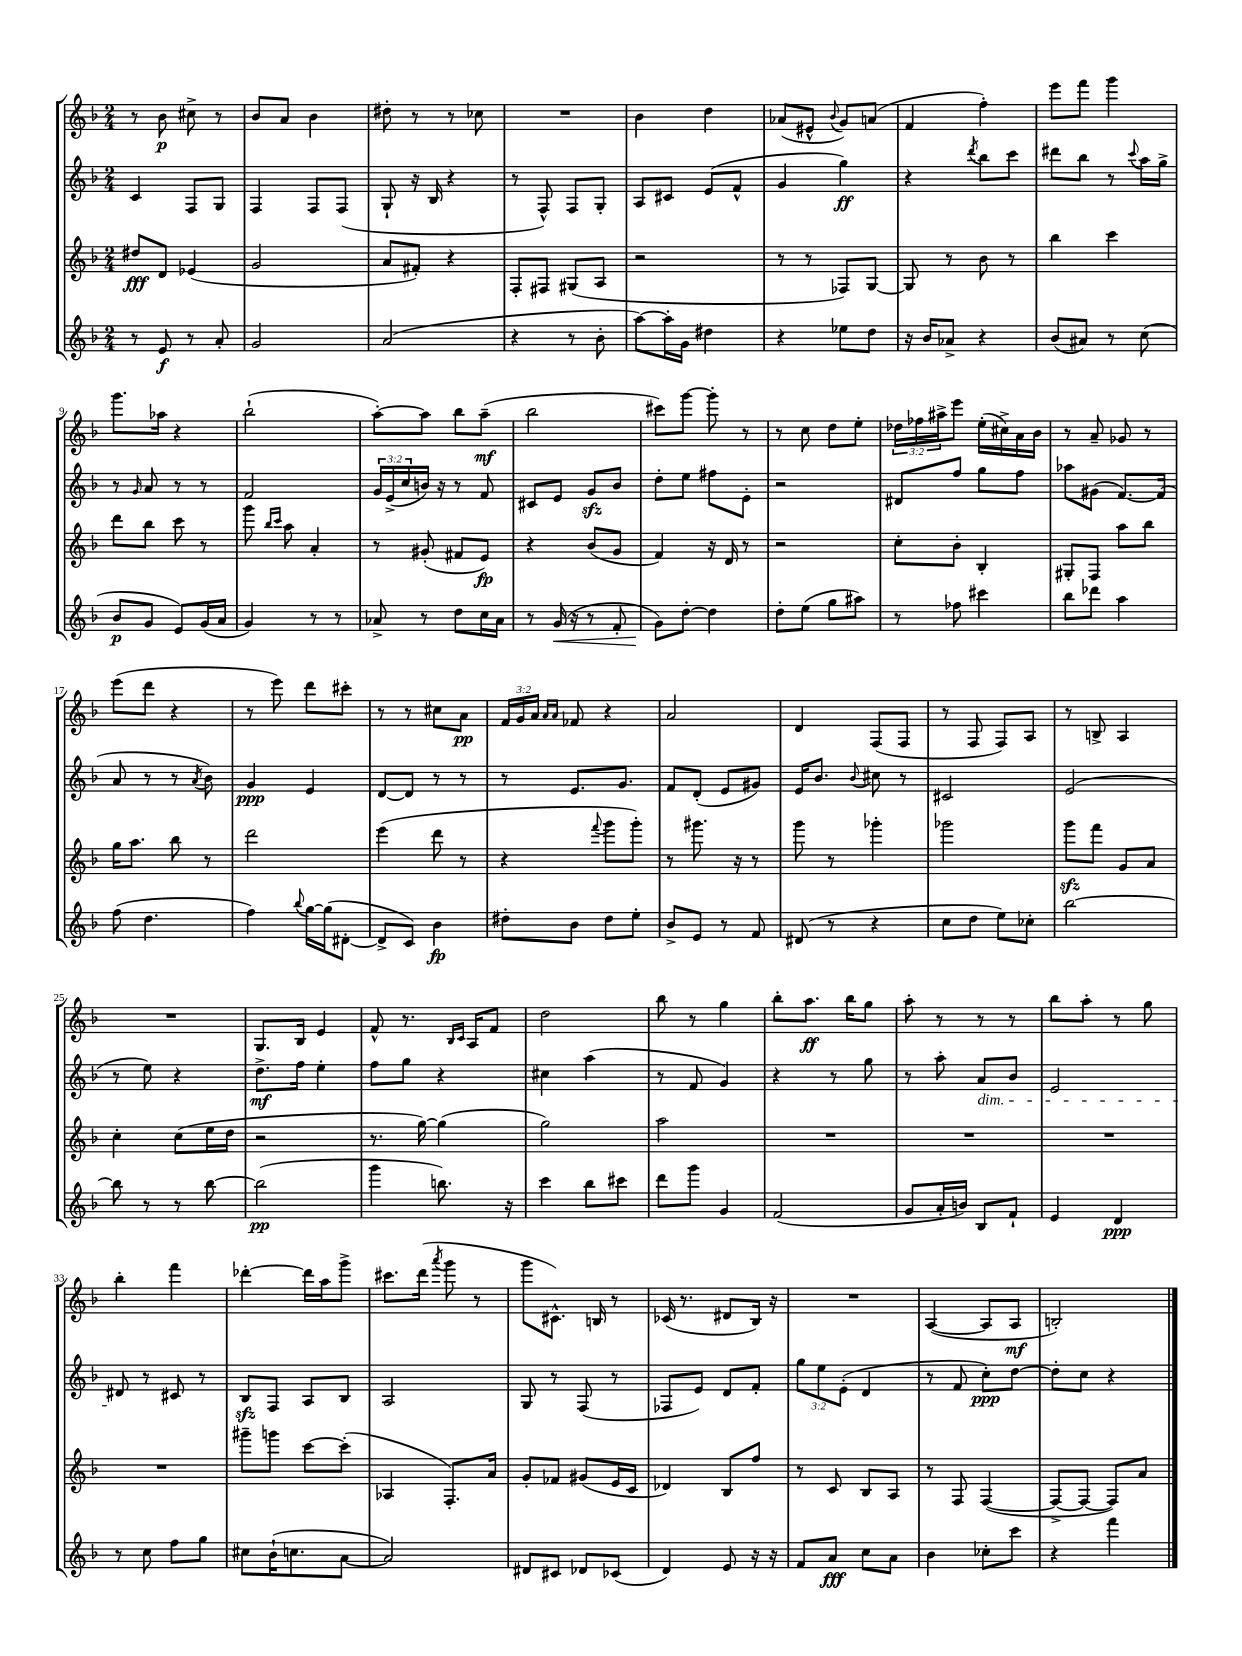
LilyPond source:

<<
\new StaffGroup <<
\new Staff = "s0" {
    \clef treble \key f \major \numericTimeSignature \time 2/4 \override Staff.TupletNumber.text = #tuplet-number::calc-fraction-text
    r8 bes'8\p cis''8-> r8 |
    bes'8 a'8 bes'4 |
    dis''8-. r8 r8 ces''8 |
    R2 |
    bes'4 d''4 |
    aes'8( eis'8-^ \appoggiatura { bes'8 } g'8) a'8( |
    f'4 f''4-.) |
    e'''8 f'''8 g'''4 |
    g'''8. aes''16 r4 |
    bes''2-!( |
    a''8~-.) a''8 bes''8 a''8--\mf( |
    bes''2 |
    cis'''8) g'''8~ g'''8-. r8 |
    r8 c''8 d''8 e''8-. |
    \tuplet 3/2 { des''16 fes''16 ais''16-> } e'''8 e''16-.( cis''16->) a'16 bes'16 |
    r8 a'8-- ges'8 r8 |
    e'''8( d'''8 r4 |
    r8 e'''8) d'''8 cis'''8-. |
    r8 r8 cis''8 a'8\pp |
    \tuplet 3/2 { f'16 g'16 a'16 } \grace { a'16 a'16 } fes'8 r4 |
    a'2 |
    d'4 f8( f8 |
    r8 f8 f8) a8 |
    r8 b8-> a4 |
    R2 |
    g8. bes16 e'4 |
    f'8-^ r8. \grace { bes16 c'16 } a16 f'8 |
    d''2 |
    bes''8 r8 g''4 |
    bes''8-. a''8.\ff bes''16 g''8 |
    a''8-. r8 r8 r8 |
    bes''8 a''8-. r8 g''8 |
    bes''4-. f'''4 |
    des'''4~-. des'''16 a''16 g'''8-> |
    cis'''8. d'''16( \acciaccatura { a'''8 } g'''8 r8 |
    g'''8 cis'8.-^) b16 r8 |
    ces'16( r8. dis'8 bes16) r16 |
    R2 |
    a4~( a8 a8\mf |
    b2-.) \bar "|." |
}
\new Staff = "s1" {
    \clef treble \key f \major \numericTimeSignature \time 2/4 \override Staff.TupletNumber.text = #tuplet-number::calc-fraction-text
    c'4 f8 g8 |
    f4 f8 f8( |
    g8-! r16 bes16 r4 |
    r8 f8-^) f8 g8-. |
    a8 cis'8 e'8( f'8-^ |
    g'4 g''4\ff) |
    r4 \acciaccatura { d'''8 } bes''8 c'''8 |
    dis'''8 bes''8 r8 \appoggiatura { c'''8 } a''16 g''16-> |
    r8 \grace { g'16 } a'8 r8 r8 |
    f'2 |
    \tuplet 3/2 { g'16 e'16->( c''16 } b'16) r16 r8 f'8 |
    cis'8 e'8 g'8\sfz bes'8 |
    d''8-. e''8 fis''8 e'8-. |
    r2 |
    dis'8 f''8 g''8 f''8 |
    aes''8 gis'8( f'8.~) f'16( |
    a'8 r8 r8 \acciaccatura { a'8 } bes'8) |
    g'4\ppp e'4 |
    d'8~ d'8 r8 r8 |
    r8 e'8. g'8. |
    f'8 d'8-.( e'8 gis'8) |
    e'16 bes'8. \appoggiatura { bes'8 } cis''8 r8 |
    cis'2 |
    e'2( |
    r8 e''8) r4 |
    d''8.->\mf f''16 e''4-. |
    f''8 g''8 r4 |
    cis''4 a''4( |
    r8 f'8 g'4) |
    r4 r8 g''8 |
    r8 a''8-. a'8\dim bes'8 |
    e'2 |
    dis'8\! r8 cis'8 r8 |
    bes8\sfz f8 a8 bes8 |
    a2 |
    g8 r8 f8( r8 |
    fes8 e'8) d'8 f'8-. |
    \tuplet 3/2 { g''8 e''8 e'8-.( } d'4 |
    r8 f'8 c''8-.\ppp) d''8~ |
    d''8-. c''8 r4 \bar "|." |
}
\new Staff = "s2" {
    \clef treble \key f \major \numericTimeSignature \time 2/4
    dis''8\fff d'8 ees'4( |
    g'2 |
    a'8 fis'8-.) r4 |
    f8-. fis8 gis8( a8 |
    r2 |
    r8 r8 fes8) g8~ |
    g8 r8 bes'8 r8 |
    bes''4 c'''4 |
    d'''8 bes''8 c'''8 r8 |
    g'''8 \grace { bes''16 c'''16 } a''8 a'4-. |
    r8 gis'8-.( fis'8 e'8\fp) |
    r4 bes'8( g'8 |
    f'4) r16 d'16 r8 |
    r2 |
    c''8-. bes'8-. bes4-. |
    gis8-. f8 a''8 bes''8 |
    g''16 a''8. bes''8 r8 |
    d'''2 |
    e'''4( d'''8 r8 |
    r4 \appoggiatura { f'''8 } g'''8 g'''8-.) |
    r8 gis'''8. r16 r8 |
    g'''8 r8 ges'''4-. |
    ges'''2 |
    g'''8\sfz f'''8 g'8 a'8 |
    c''4-. c''8( e''16 d''16 |
    r2 |
    r8. g''16~) g''4( |
    g''2) |
    a''2 |
    R2 |
    R2 |
    R2 |
    R2 |
    gis'''8-- g'''8 c'''8~ c'''8-.( |
    aes4 f8.-.) a'16 |
    g'8-. fes'8 gis'8( e'16 c'16 |
    des'4) bes8 f''8 |
    r8 c'8 bes8 a8 |
    r8 f8 f4~( |
    f8~-> f8~ f8) a'8 \bar "|." |
}
\new Staff = "s3" {
    \clef treble \key f \major \numericTimeSignature \time 2/4
    r8 e'8\f r8 a'8-. |
    g'2 |
    a'2( |
    r4 r8 bes'8-. |
    a''8~) a''16-. g'16 dis''4 |
    r4 ees''8 d''8 |
    r16 bes'16 aes'8-> r4 |
    bes'8( ais'8) r8 c''8( |
    bes'8\p g'8 e'8) g'16( a'16 |
    g'4) r8 r8 |
    aes'8-> r8 d''8 c''16 aes'16 |
    r8 g'16\<( r16 r8 f'8-. |
    g'8\!) d''8~-. d''4 |
    d''8-. e''8( g''8 ais''8) |
    r8 fes''8 cis'''4 |
    bes''8 des'''8 a''4 |
    f''8( d''4. |
    f''4) \appoggiatura { bes''8 } g''16~ g''16( dis'8~-. |
    dis'8-> c'8) bes'4\fp |
    dis''8-. bes'8 dis''8 e''8-. |
    bes'8-> e'8 r8 f'8 |
    dis'8( r8 r4 |
    c''8 d''8 e''8) ces''8-. |
    bes''2~ |
    bes''8 r8 r8 bes''8~ |
    bes''2\pp( |
    g'''4 b''8.) r16 |
    c'''4 bes''8 cis'''8 |
    d'''8 g'''8 g'4 |
    f'2( |
    g'8 a'16-. b'16) bes8 f'8-! |
    e'4 d'4\ppp |
    r8 c''8 f''8 g''8 |
    cis''8 bes'16-!( c''8. a'8~ |
    a'2) |
    dis'8 cis'8 des'8 ces'8( |
    d'4) e'8 r16 r16 |
    f'8 a'8\fff c''8 a'8 |
    bes'4 ces''8-. c'''8 |
    r4 f'''4 \bar "|." |
}
>>
>>
